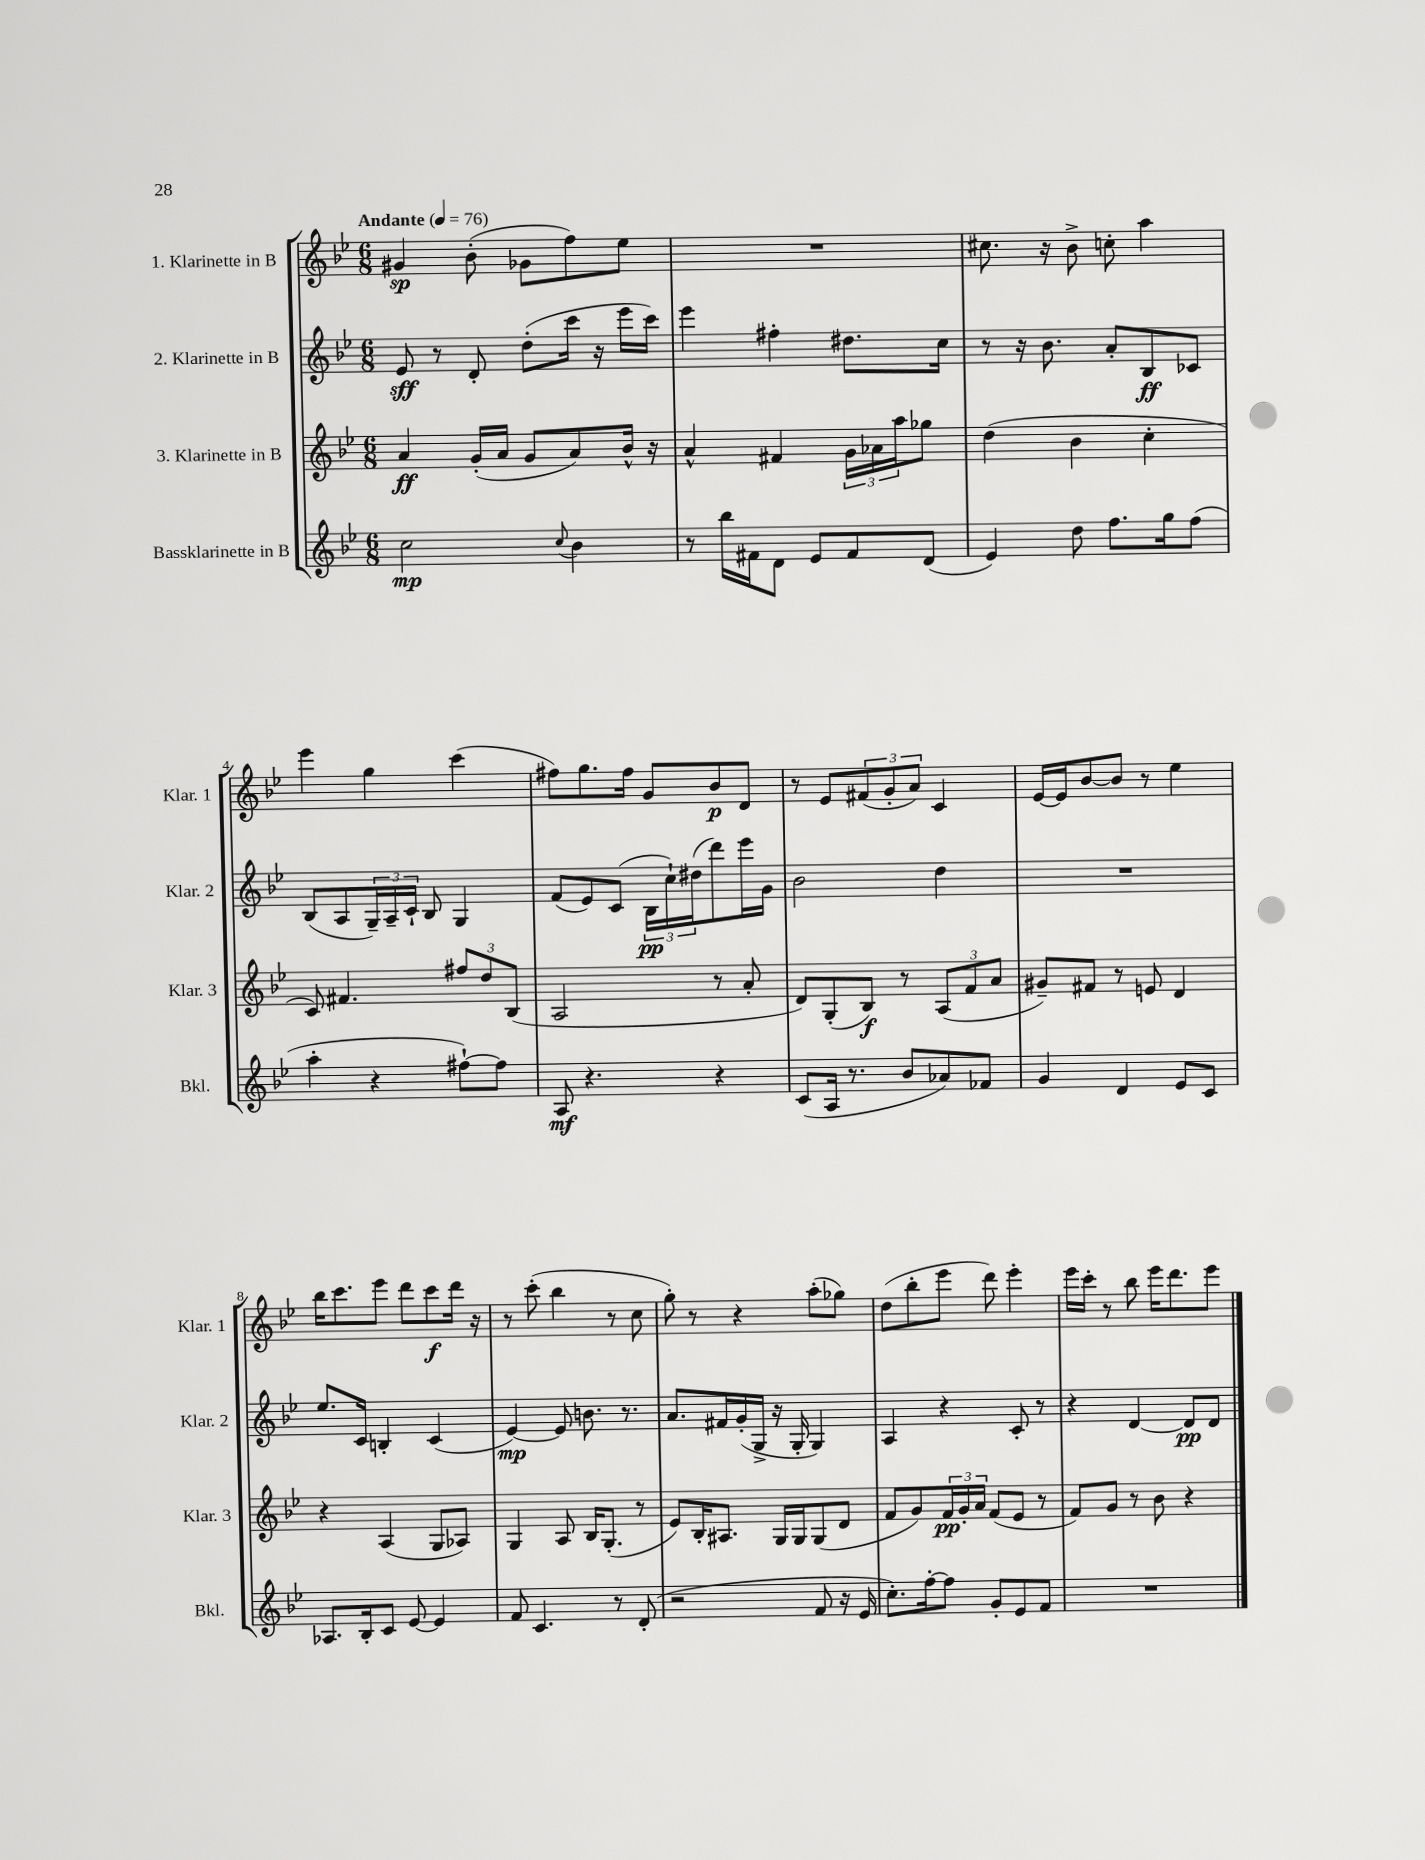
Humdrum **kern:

**kern	**dynam	**kern	**dynam	**kern	**dynam	**kern	**dynam
*part4	*part4	*part3	*part3	*part2	*part2	*part1	*part1
*staff4	*staff4	*staff3	*staff3	*staff2	*staff2	*staff1	*staff1
*I"Bassklarinette in B	*	*I"3. Klarinette in B	*	*I"2. Klarinette in B	*	*I"1. Klarinette in B	*
*I'Bkl.	*	*I'Klar. 3	*	*I'Klar. 2	*	*I'Klar. 1	*
*clefG2	*	*clefG2	*	*clefG2	*	*clefG2	*
*k[b-e-]	*	*k[b-e-]	*	*k[b-e-]	*	*k[b-e-]	*
*M6/8	*	*M6/8	*	*M6/8	*	*M6/8	*
*MM76	*	*MM76	*	*MM76	*	*MM76	*
=1	=1	=1	=1	=1	=1	=1	=1
!	!	!	!	!	!	!LO:TX:a:B:t=Andante	!
2cc\	mp	4a/	ff	8e-/	sff	4g#X/	sp
.	.	.	.	8r	.	.	.
.	.	(16g'/LL	.	8d'/	.	(8b-'\	.
.	.	16a/JJ	.	.	.	.	.
.	.	8g/L	.	(8dd'\L	.	8g-X\L	.
8qqcc/	.	.	.	.	.	.	.
4b-\	.	8a/)	.	16ccc\Jk	.	8ff\)	.
.	.	.	.	16r	.	.	.
.	.	16b-^^/Jk	.	16eee-\LL	.	8ee-\J	.
.	.	16r	.	16ccc\JJ)	.	.	.
=2	=2	=2	=2	=2	=2	=2	=2
8r	.	4a^^/	.	4eee-\	.	2.r	.
16bb-\LL	.	.	.	.	.	.	.
16f#X\J	.	.	.	.	.	.	.
8d\J	.	4f#X/	.	4ff#X'\	.	.	.
8e-/L	.	.	.	.	.	.	.
8f#/	.	24g\LL	.	8.dd#X\L	.	.	.
.	.	24a-X\	.	.	.	.	.
.	.	24aa\J	.	.	.	.	.
(8d/J	.	8gg-X\J	.	.	.	.	.
.	.	.	.	16cc\Jk	.	.	.
=3	=3	=3	=3	=3	=3	=3	=3
4e-/)	.	(4dd\	.	8r	.	8.cc#X\	.
.	.	.	.	16r	.	.	.
.	.	.	.	8.b-\	.	16r	.
8dd\	.	4b-\	.	.	.	8b-^\	.
8.ff\L	.	.	.	8a'/L	.	8ccn'\	.
.	.	4cc'\	.	8B-/	ff	4aa\	.
16gg\k	.	.	.	.	.	.	.
(8ff\J	.	.	.	8c-X/J	.	.	.
!!LO:LB:g=z
=4	=4	=4	=4	=4	=4	=4	=4
4aa'\	.	8c/)	.	(8B-/L	.	4eee-\	.
.	.	4.f#X/	.	8A/	.	.	.
4r	.	.	.	24G~/L)	.	4gg\	.
.	.	.	.	24A~/	.	.	.
.	.	.	.	24c`/JJ	.	.	.
.	.	.	.	8B-/	.	.	.
[8ff#X`\L)	.	12ff#X/L	.	4G/	.	(4ccc\	.
.	.	12dd/	.	.	.	.	.
8ff#\J]	.	.	.	.	.	.	.
.	.	(12B-/J	.	.	.	.	.
=5	=5	=5	=5	=5	=5	=5	=5
8A/	mf	2A/	.	(8f/L	.	8ff#X\L)	.
4.r	.	.	.	8e-/)	.	8.gg\	.
.	.	.	.	(8c/J	.	.	.
.	.	.	.	.	.	16ff#\Jk	.
.	.	.	.	24B-\LL	pp	8g/L	.
.	.	.	.	24cc`\)	.	.	.
.	.	.	.	(24dd#X\J	.	.	.
4r	.	8r	.	8ddd\)	.	8b-/	p
.	.	8a'/	.	16eee-\L	.	8d/J	.
.	.	.	.	16g\JJ	.	.	.
=6	=6	=6	=6	=6	=6	=6	=6
(8c/L	.	8d/L)	.	2b-\	.	8r	.
16A/Jk	.	(8G'/	.	.	.	8e-/L	.
8.r	.	.	.	.	.	.	.
.	.	8B-/J)	f	.	.	(12f#X/	.
.	.	.	.	.	.	12g'/	.
8b-/L	.	8r	.	.	.	.	.
.	.	.	.	.	.	12a/J)	.
8a-X/)	.	(12A/L	.	4dd\	.	4c/	.
.	.	12f/	.	.	.	.	.
8f-X/J	.	.	.	.	.	.	.
.	.	12a/J	.	.	.	.	.
=7	=7	=7	=7	=7	=7	=7	=7
4g/	.	8g#X~/L)	.	2.r	.	[16e-/LL	.
.	.	.	.	.	.	16e-/J]	.
.	.	8f#X/J	.	.	.	[8b-/	.
4d/	.	8r	.	.	.	8b-/J]	.
.	.	8en/	.	.	.	8r	.
8e-/L	.	4d/	.	.	.	4ee-\	.
8c/J	.	.	.	.	.	.	.
!!LO:LB:g=z
=8	=8	=8	=8	=8	=8	=8	=8
8.A-X/L	.	4r	.	8.ee-/L	.	16bb-\KL	.
.	.	.	.	.	.	8.ccc\	.
16B-'/k	.	.	.	16c/Jk	.	.	.
8c/J	.	(4A/	.	4Bn'/	.	8eee-\J	.
[8e-/	.	.	.	.	.	8ddd\L	.
4e-/]	.	8G/L	.	(4c/	.	8ccc\	f
.	.	8A-X/J)	.	.	.	16ddd\Jk	.
.	.	.	.	.	.	16r	.
=9	=9	=9	=9	=9	=9	=9	=9
8f/	.	4G/	.	[4e-/)	mp	8r	.
4.c/	.	.	.	.	.	(8ccc'\	.
.	.	8A/	.	8e-/]	.	4bb-\	.
.	.	16B-/KL	.	8.bn\	.	.	.
.	.	(8.G'/J	.	.	.	.	.
8r	.	.	.	.	.	8r	.
.	.	.	.	8.r	.	.	.
(8d'/	.	8r	.	.	.	8cc\	.
=10	=10	=10	=10	=10	=10	=10	=10
2r	.	8e-/L)	.	8.a/L	.	8gg'\)	.
.	.	16B-'/K	.	.	.	8r	.
.	.	8.A#X/J	.	16f#X/L	.	.	.
.	.	.	.	(16g'/	.	4r	.
.	.	.	.	16G^/JJ	.	.	.
.	.	16G/LL	.	16r	.	.	.
.	.	16G/J	.	16G'/	.	.	.
8f/	.	(8G/	.	4G/)	.	(8aa'\L	.
16r	.	8d/J	.	.	.	8gg-X\J)	.
16e-/	.	.	.	.	.	.	.
=11	=11	=11	=11	=11	=11	=11	=11
8.cc'\L)	.	8f/L	.	4A/	.	(8dd\L	.
.	.	8g/)	.	.	.	8bb-'\	.
[16ff'\k	.	.	.	.	.	.	.
8ff\J]	.	24f/L	pp	4r	.	8eee-\J	.
.	.	24g'/	.	.	.	.	.
.	.	24a/JJ	.	.	.	.	.
8g'/L	.	(8f/L	.	.	.	8ddd\)	.
8e-/	.	8e-/J	.	8c'/	.	4eee-'\	.
8f/J	.	8r	.	8r	.	.	.
=12	=12	=12	=12	=12	=12	=12	=12
2.r	.	8f/L)	.	4r	.	16eee-\LL	.
.	.	.	.	.	.	16ccc'\JJ	.
.	.	8g/J	.	.	.	8r	.
.	.	8r	.	[4d/	.	8bb-\	.
.	.	8b-\	.	.	.	16eee-\KL	.
.	.	.	.	.	.	8.ddd\	.
.	.	4r	.	8d/L]	pp	.	.
.	.	.	.	8d/J	.	8eee-\J	.
==	==	==	==	==	==	==	==
*-	*-	*-	*-	*-	*-	*-	*-
